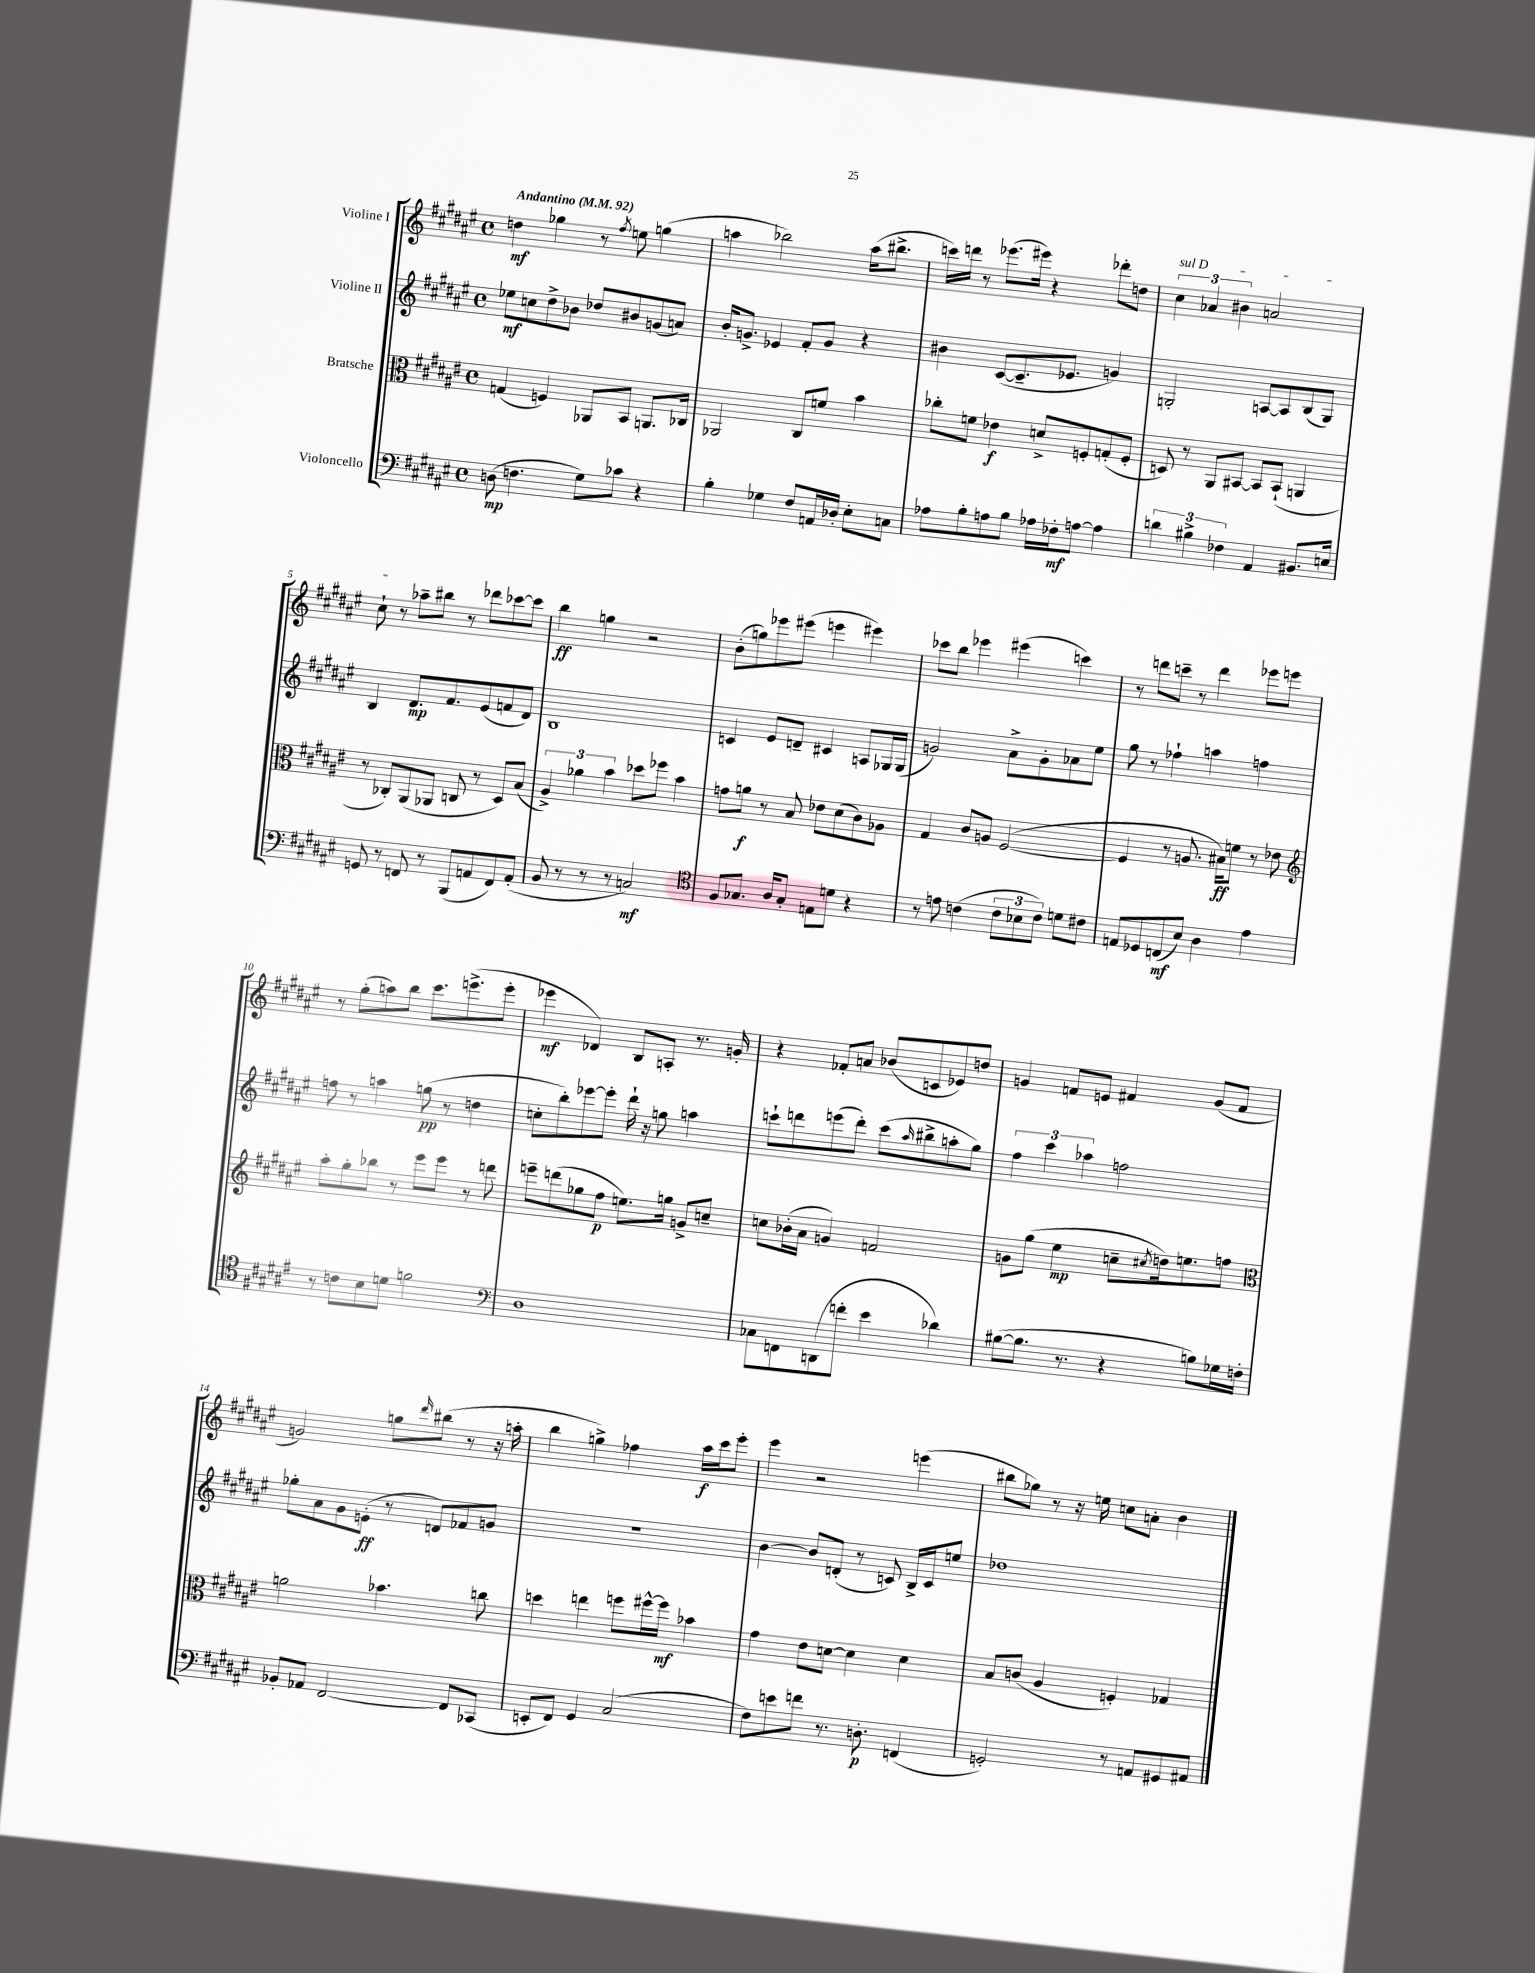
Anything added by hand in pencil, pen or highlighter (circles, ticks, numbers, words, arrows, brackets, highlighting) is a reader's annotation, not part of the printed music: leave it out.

**kern	**kern	**kern	**kern
*staff4	*staff3	*staff2	*staff1
*clefF4	*clefC3	*clefG2	*clefG2
*k[f#c#g#d#a#e#]	*k[f#c#g#d#a#e#]	*k[f#c#g#d#a#e#]	*k[f#c#g#d#a#e#]
*M4/4	*M4/4	*M4/4	*M4/4
*met(c)	*met(c)	*met(c)	*met(c)
*MM92	*MM92	*MM92	*MM92
(8D	(4G	8ee-	4dd
4.F	.	8cc	.
.	4F)	8dd#^	4gg-
.	.	8b-	.
8G#)	8AA-	8dd-	8r
.	.	.	8qff#
8c-	8BB	8b#	8ee
4r	8.AA	(8g	(4gg
.	.	8a)	.
.	16C-	.	.
=	=	=	=
4B'	2AA-	16b'	4aa
.	.	8.g^	.
4G-	.	4e-	2bb-)
8F#	8C#	8f#'	.
16AA	8f	8g	.
16D-'	.	.	.
8E#'	4b	4r	(16aa
.	.	.	8.bb#^
8C	.	.	.
=	=	=	=
8A-	8cc-'	4b#	16ccc)
.	.	.	16ddd
8B'	8f	.	8r
8A	4e-	([8c#	(8.eee-
8B	.	8.c#~]	.
.	.	.	16eee#)
16A-	8d^	.	4r
16F-'	.	8.e-	.
[8A	8F'	.	.
4A]	(8G'	4g)	8ddd-'
.	8F'	.	8dd
=	=	=	=
6d	8D)	2G'	6cc#
.	8r	.	.
6B#^	.	.	6a-
.	8AA#	.	.
6F-	.	.	6b#
.	[8BB#	.	.
4AA#	8BB#]	[8A	2a
.	(8BB#`	8A]	.
8.BB#	4AA	(8B	.
.	.	8G)	.
16E	.	.	.
=	=	=	=
8GG	8r	4B	8cc#`
8r	8C-')	.	8r
8FF	(8AA#	8.d#	8aa-~
8r	8AA-	.	8bb#
.	.	8.f#	.
(8BBB	8C	.	8r
8AA	8r	(8e#	8ddd-
8FF)	8D#)	8f	[8ccc-
(8AA'	(8B	8d#)	8ccc-]
=	=	=	=
8BB	6A#^)	1B	4bb
8r	.	.	.
.	6a-	.	.
8r	.	.	4gg
.	6b	.	.
8r	.	.	.
2C)	8dd-	.	2r
.	8ff-	.	.
.	4b	.	.
=	=	=	=
*clefC4	*	*	*
8F#	8g	4c	(8b'
8.G-	8a	.	8gg)
.	8r	8e#	8eee-
16A#	.	.	.
8G-'	8B	8d~	(8eee#
8E	8e-	4c#	4eee
8d	(8d#	.	.
4r	8c#)	8A	4eee#)
.	8A-	16G-	.
.	.	(16G-	.
=	=	=	=
8r	4G#	2g)	8ccc-
8e	.	.	8bb
(4c	8c#	.	4eee-
.	8A	.	.
12c	([2F#	8a#^	(4eee#
12B-	.	.	.
.	.	8g'	.
12c)	.	.	.
8d	.	8a-	4ccc)
8c#	.	8ee#	.
=	=	=	=
8E	4F#]	8gg#	8r
8D-	.	8r	8ddd
(8C	8r	4ff-`	8ccc~
8B)	8.A	.	8r
4A#	.	4aa	4ddd
.	16B#)	.	.
.	8f	.	.
4e#	8r	4ff	8eee-
.	8e-	.	8eee
=	=	=	=
*	*clefG2	*	*
8r	8aa#'	8ff	8r
8c	8gg#'	8r	(8gg#'
8B	8bb-	4aa	8aa)
8d	8r	.	8bb
2f	8eee#	(8gg	8.ccc#
.	8eee#	8r	.
.	.	.	(8.eee^
.	8r	4dd	.
.	8ddd	.	8eee'
=	=	=	=
*clefF4	*	*	*
1D#	8eee~	8cc'	4eee-
.	(8ddd	8bb')	.
.	8gg-	[8eee-	4d-)
.	8ff#	8eee-']	.
.	8.ee)	16ddd#`	8B
.	.	16r	.
.	.	8gg	8A'
.	16gg	.	.
.	8g^	4aa	8.r
.	8cc~	.	.
.	.	.	16g'
=	=	=	=
8C-	8cc	8ccc`	4r
8FF	(16b-'	8ddd	.
.	16a#	.	.
(8DD	4g)	(8eee	8f-'
8f'	.	8ddd')	8a
4e#	2f	(8ccc	(8b-
.	.	16qqaa#	.
.	.	8bb#^	8c
4d-)	.	8aa'	8e-)
.	.	8gg#)	8dd
=	=	=	=
([8B#	8g	6ff#	4g
8.B#]	(8gg#	.	.
.	.	6ccc#	.
.	4ee#	.	8f
8.r	.	.	.
.	.	6aa-	.
.	.	.	8e
4r	8cc~	2ff	4f#
.	8qcc#	.	.
.	16dd)	.	.
.	8.ee	.	.
8B)	.	.	(8g
16G-	8ff	.	8f#
16F'	.	.	.
=	=	=	=
*	*clefC3	*	*
8BB-'	2a	8gg-'	2g)
8AA-	.	8a#	.
[2FF#	.	8g#	.
.	.	(8e'	.
.	4.b-	8r	8gg
.	.	.	16qqddd#
.	.	8d)	(8bb#
8FF#]	.	8f-	8r
(8CC-	8cc	8g	16r
.	.	.	16aa'
=	=	=	=
8EE'	4dd	1r	4bb
8FF#)	.	.	.
4GG#	4ee	.	4gg^)
(2C#	8ff	.	4ff-
.	[16ff#^^	.	.
.	16ff#]	.	.
.	4b-	.	16aa#
.	.	.	16ccc#
.	.	.	8eee#'
=	=	=	=
8F#)	4g#	[4b	4eee#
8e	.	.	.
8f	8e#	8b]	2r
8.r	[8d	(8d'	.
.	4d]	8r	.
8.D'	.	.	.
.	.	8c)	.
(4FF	4d	16B^	(4eee
.	.	16c	.
.	.	8ee	.
=	=	=	=
2GG')	8B	1dd-	8bb#
.	(8c	.	8gg-)
.	4A#	.	8r
.	.	.	16r
.	.	.	16ee
8r	4F')	.	8cc
8AA	.	.	8a'
8GG#	4G-	.	4b
8AA#	.	.	.
==	==	==	==
*-	*-	*-	*-
